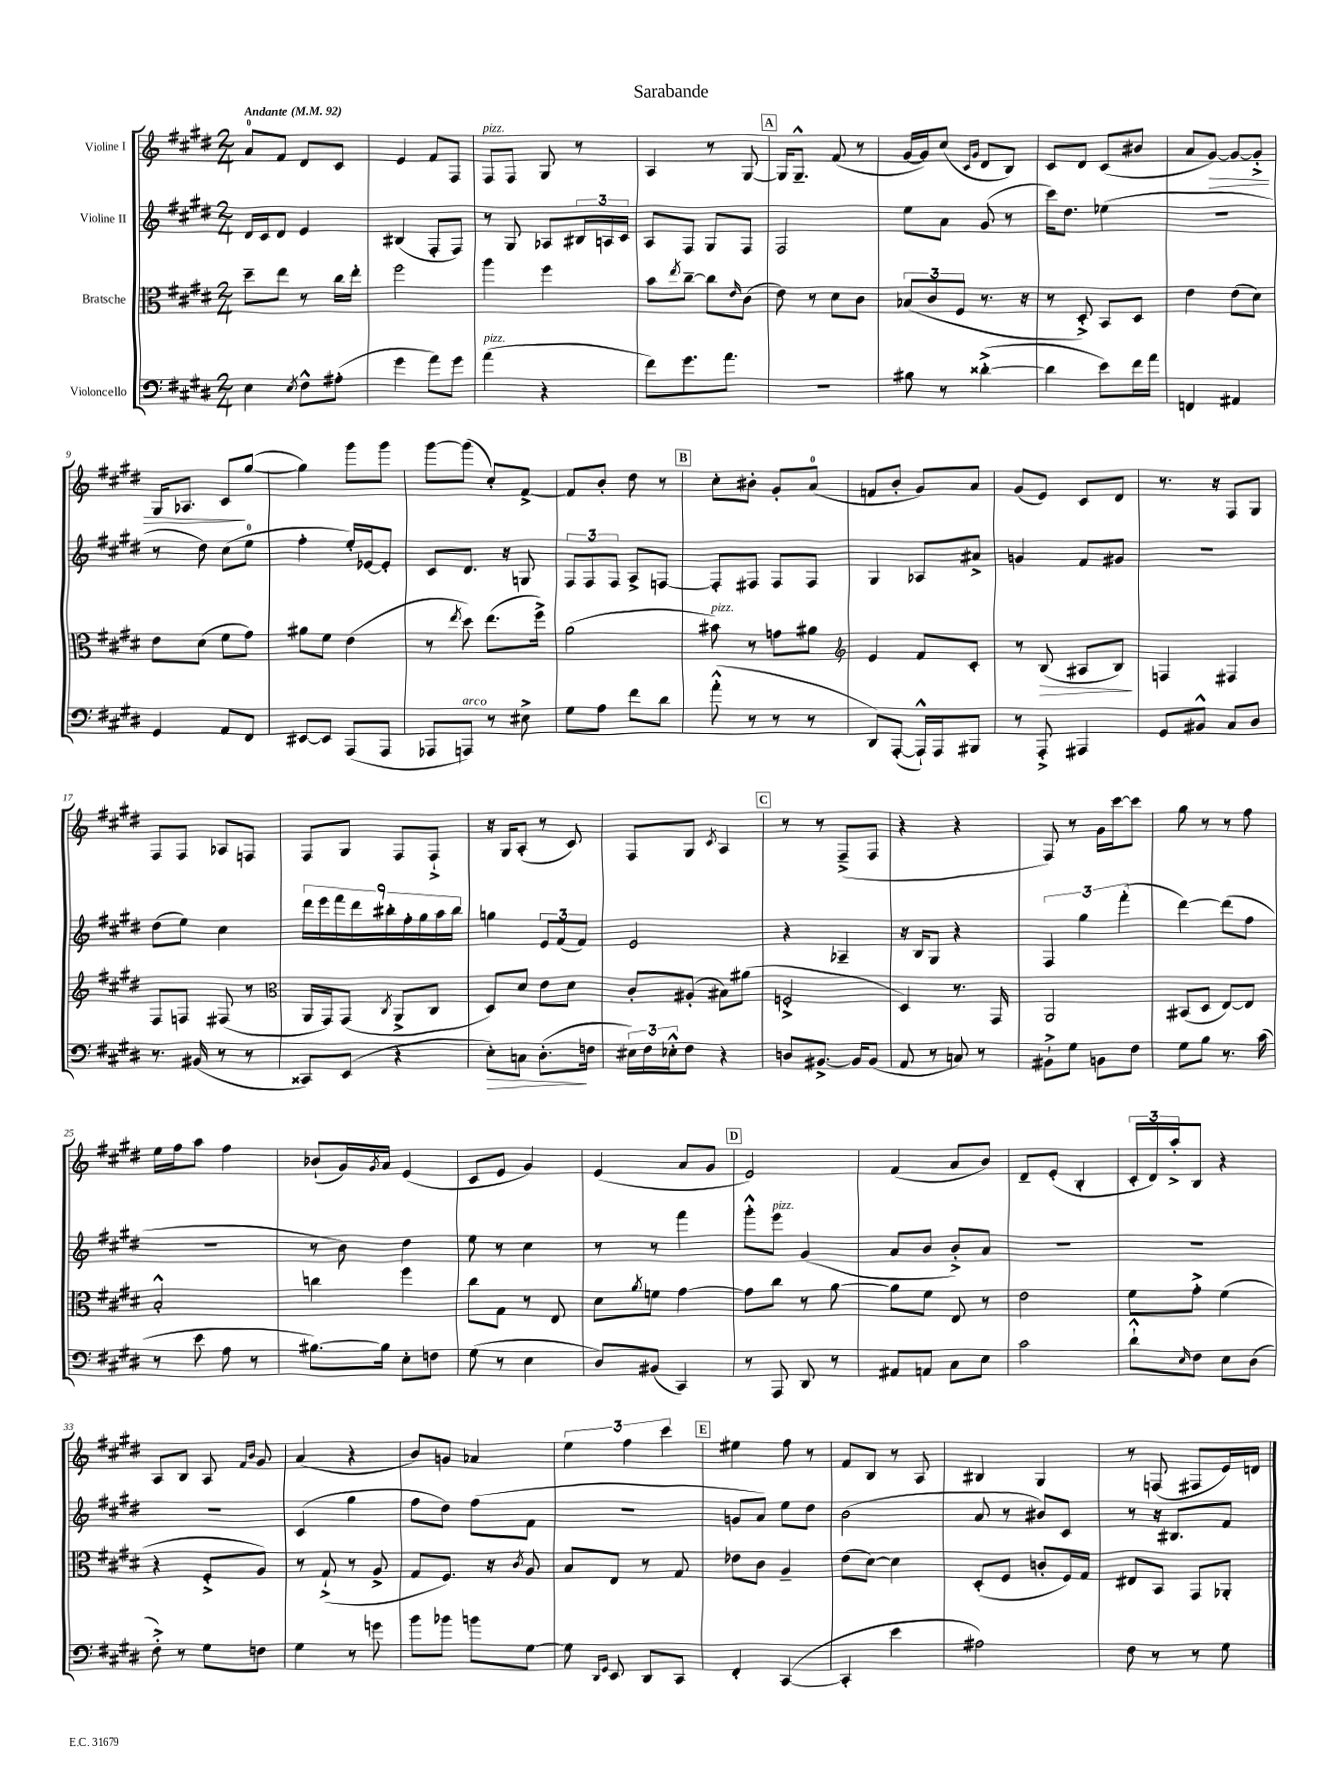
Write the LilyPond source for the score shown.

\header { title = "Sarabande" }
<<
\new StaffGroup <<
\new Staff = "s0" \with { instrumentName = "Violine I" } {
    \clef treble \key e \major \numericTimeSignature \time 2/4 \tempo "Andante" 4 = 92
    a'8-0 fis'8 dis'8 cis'8 |
    e'4 fis'8 fis8 |
    fis8^\markup { \italic "pizz." } fis8 gis8 r8 |
    a4 r8 gis8~ |
    \mark \markup { \box "A" } gis16 gis8.---^ fis'8( r8 |
    gis'16~ gis'16) cis''8( \grace { cis'16 gis'16 } dis'8 b8) |
    cis'8 dis'8 cis'8( bis'8 |
    a'8 gis'8~\>) gis'8~ gis'8-.-> |
    gis16 aes8. cis'8\! gis''8~( |
    gis''4) gis'''8 gis'''8 |
    gis'''8~ gis'''8( cis''8-.) fis'8~-> |
    fis'8 b'8-. dis''8 r8 |
    \mark \markup { \box "B" } cis''8-. bis'8-. gis'8-. a'8-0( |
    f'8 b'8-. gis'8) a'8 |
    gis'8( e'8) cis'8 dis'8 |
    r8. r16 fis8 gis8 |
    fis8 fis8 aes8 f8 |
    fis8 gis8 fis8 fis8-!-> |
    r16 gis16 a8-.( r8 cis'8) |
    fis8 gis8 \acciaccatura { cis'8 } a4 |
    \mark \markup { \box "C" } r8 r8 fis8--->( fis8 |
    r4 r4 |
    fis8) r8 gis'16 cis'''16~ cis'''8 |
    gis''8 r8 r8 fis''8 |
    e''16 fis''16 a''8 fis''4 |
    bes'8-!( gis'16) \acciaccatura { gis'8 } a'16 e'4( |
    cis'8 e'8 gis'4) |
    e'4( a'8 gis'8 |
    \mark \markup { \box "D" } e'2) |
    fis'4( a'8 b'8) |
    dis'8-- e'8-.( b4-. |
    \tuplet 3/2 { cis'16-. dis'16) a''16-.-> } b8 r4 |
    a8 b8 a8 \grace { fis'16 b'16 } gis'8 |
    a'4( r4 |
    b'8) g'8 aes'4 |
    \tuplet 3/2 { e''4 fis''4 cis'''4 } |
    \mark \markup { \box "E" } eis''4 fis''8 r8 |
    fis'8 b8 r8 a8 |
    bis4 gis4 |
    r8 f8( fis8 e'16) d'16 \bar "|." |
}
\new Staff = "s1" \with { instrumentName = "Violine II" } {
    \clef treble \key e \major \numericTimeSignature \time 2/4
    dis'16 cis'16 dis'8 e'4 |
    bis4( fis8-. fis8) |
    r8 gis8 aes8 \tuplet 3/2 { bis16 a16 cis'16 } |
    a8 fis8 gis8 fis8 |
    \mark \markup { \box "A" } fis2 |
    e''8 a'8 gis'8( r8 |
    cis'''16) dis''8. ees''4( |
    r2 |
    r8 dis''8) cis''8( e''8-0 |
    fis''4-. e''16-.) ees'16~ ees'8-. |
    cis'8 dis'8. r16 g8 |
    \tuplet 3/2 { fis8 fis8 fis8 } a8-> f8~ |
    \mark \markup { \box "B" } f8-. fis8 fis8 fis8 |
    gis4 aes8 ais'8-> |
    g'4 fis'8 gis'8 |
    R2 |
    dis''8( e''8) cis''4 |
    \tuplet 9/8 { dis'''16 e'''16 fis'''16 dis'''16 bis''16-. fis''16-. gis''16 a''16 bis''16 } |
    g''4 \tuplet 3/2 { e'8 fis'8( fis'8) } |
    e'2 |
    \mark \markup { \box "C" } r4 aes4-- |
    r16 b16 gis8 r4 |
    \tuplet 3/2 { fis4 gis''4 fis'''4-.( } |
    dis'''4~) dis'''8( fis''8 |
    R2 |
    r8 b'8) dis''4 |
    e''8 r8 cis''4 |
    r8 r8 fis'''4 |
    \mark \markup { \box "D" } gis'''8-.-^ e'''8^\markup { \italic "pizz." } gis'4( |
    a'8 b'8 b'8-.->) a'8 |
    R2 |
    R2 |
    R2 |
    cis'4( gis''4 |
    fis''8 dis''8) fis''8( fis'8 |
    r2 |
    \mark \markup { \box "E" } g'8 a'8) e''8 dis''8 |
    b'2( |
    a'8 r8 bis'8) cis'8 |
    r8 r16 bis8. fis'8 \bar "|." |
}
\new Staff = "s2" \with { instrumentName = "Bratsche" } {
    \clef alto \key e \major \numericTimeSignature \time 2/4
    dis''8-- e''8 r8 cis''16 e''16-. |
    fis''2 |
    a''4 fis''4 |
    b'8 \acciaccatura { e''8 } cis''8~-- cis''8 \grace { e'16 } cis'8( |
    \mark \markup { \box "A" } e'8) r8 dis'8 cis'8 |
    \tuplet 3/2 { bes8( cis'8 fis8 } r8. r16 |
    r8 dis8-.->) b,8 dis8 |
    e'4 e'8( dis'8) |
    e'8 dis'8( fis'8 gis'8) |
    ais'8 fis'8 e'4( |
    r8 \acciaccatura { e''8 } dis''8) e''8.( fis''16->) |
    a'2( |
    \mark \markup { \box "B" } bis'8^\markup { \italic "pizz." }) r8 g'8 ais'8 |
    \clef treble e'4 fis'8 cis'8-. |
    r8 b8\>( ais8 b8\!) |
    f4 fis4 |
    fis8 f8 fis8( r8 |
    \clef alto a,16 gis,16) gis,8( \acciaccatura { cis8 } a,8-> cis8 |
    dis8) dis'8 e'8 dis'8 |
    cis'8-. ais8-.( bis8) ais'8( |
    \mark \markup { \box "C" } f2-.-> |
    dis4) r8. gis,16 |
    a,2 |
    bis,8( dis8 e8~) e8 |
    b2-.-^ |
    c''4 fis''4 |
    cis''8 gis8 r8 e8 |
    dis'8 \acciaccatura { a'8 } f'8 gis'4~ |
    \mark \markup { \box "D" } gis'8 cis''8 r8 a'8~ |
    a'8 fis'8 e8 r8 |
    e'2 |
    fis'8 gis'8-.-> fis'4( |
    r4 fis8-.-> a8) |
    r8 gis8-!->( r8 a8-> |
    gis8 fis8.) r16 \acciaccatura { cis'8 } a8 |
    b8 e8 r8 gis8 |
    \mark \markup { \box "E" } ees'8 cis'8 a4-- |
    e'8( dis'8~) dis'4 |
    dis8-.( fis8 c'8-. fis16) gis16 |
    eis8 b,8 gis,8 aes,8-. \bar "|." |
}
\new Staff = "s3" \with { instrumentName = "Violoncello" } {
    \clef bass \key e \major \numericTimeSignature \time 2/4
    e4 \acciaccatura { e8 } fis8-^ ais8-.( |
    gis'4 a'8) gis'8 |
    a'4^\markup { \italic "pizz." }( r4 |
    fis'8) gis'8. a'8. |
    \mark \markup { \box "A" } r2 |
    bis8 r8 disis'4~-.->( |
    disis'4 e'8) fis'16 a'16 |
    f,4 ais,4 |
    gis,4 a,8 fis,8 |
    eis,8~ eis,8 a,,8( a,,8 |
    aes,,8 a,,8^\markup { \italic "arco" }) r8 eis8-> |
    gis8 a8 fis'8 dis'8 |
    \mark \markup { \box "B" } a'8-.-^( r8 r8 r8 |
    dis,8) a,,8~-.( a,,16-!-^) a,,16 bis,,8 |
    r8 a,,8-.-> ais,,4 |
    gis,8 bis,8-^ cis8 dis8 |
    r8. bis,16( r8 r8 |
    cisis,8) e,8( r4 |
    e8-.\>) c8 dis8.-.\!( f16 |
    \tuplet 3/2 { eis16) fis16 ees16-.-^ } fis8 r4 |
    \mark \markup { \box "C" } d8 bis,8.~-> bis,16 bis,8( |
    a,8 r8 c8) r8 |
    bis,8-!-> gis8 b,8 fis8 |
    gis8 b8 r8. cis'16( |
    r8 e'8 a8 r8 |
    bis8.~) bis16 e8-. f8 |
    gis8( r8 e4 |
    dis8) bis,8( cis,4) |
    \mark \markup { \box "D" } r8 a,,8 dis,8 r8 |
    ais,8 a,8 cis8 e8 |
    cis'2 |
    dis'8-!-^ \grace { e16 } fis8 e8 dis8( |
    fis8-.->) r8 gis8 f8 |
    gis4 r8 g'8 |
    b'8 bes'8 b'8 gis8~ |
    gis8 \grace { dis,16 gis,16 } e,8 dis,8 cis,8 |
    \mark \markup { \box "E" } fis,4-. cis,4~( |
    cis,4-. e'4 |
    ais2) |
    fis8 r8 r8 gis8 \bar "|." |
}
>>
>>
